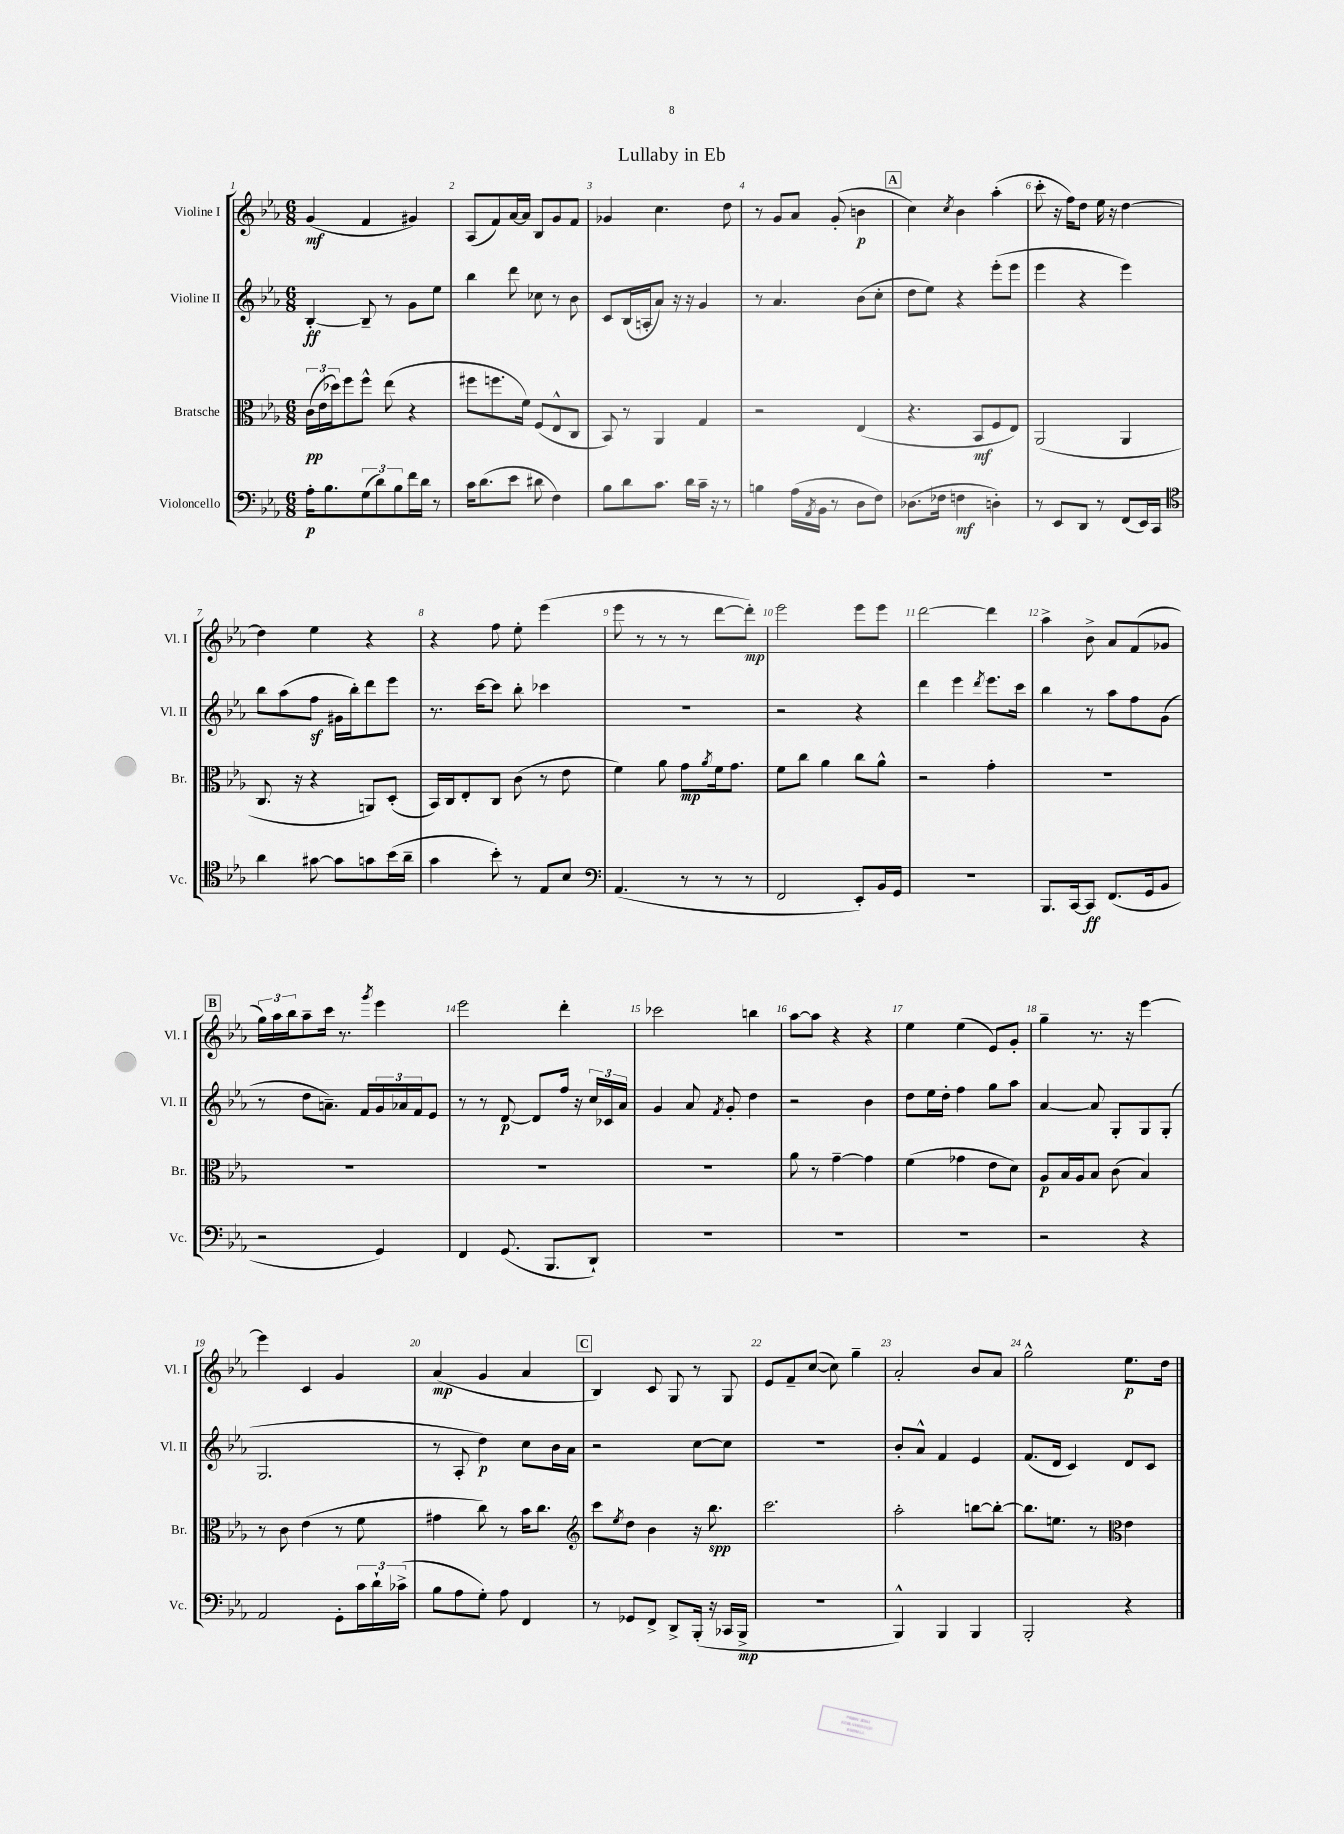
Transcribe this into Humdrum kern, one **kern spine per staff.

**kern	**kern	**kern	**kern
*staff4	*staff3	*staff2	*staff1
*clefF4	*clefC3	*clefG2	*clefG2
*k[b-e-a-]	*k[b-e-a-]	*k[b-e-a-]	*k[b-e-a-]
*M6/8	*M6/8	*M6/8	*M6/8
16A-'\LK	(24c\LL	[4B-'/	(4g/
.	24e-\	.	.
8.B-\	.	.	.
.	24dd-\J)	.	.
.	8ff\	.	.
(12G\	8ff^^\J	8B-~/]	4f/
12d\)	.	.	.
.	(8ee-\	8r	.
12B-\	.	.	.
16f\L	4r	8g\L	4g#/)
16d\JJ	.	.	.
8r	.	8ee-\J	.
=	=	=	=
16c\LK	8ff#\L	4bb-\	(8A-/L
(8.d\	.	.	.
.	8.ff\	.	8f/)
8e-\J	.	8ddd\	[16a-/L
.	16f\Jk)	.	16a-/]JJ
8d#\	(8F/L	8cc-\	8B-/L
4F\)	8E-^^/	8r	8g/
.	8C/J	8b-\	8f/J
=	=	=	=
8B-\L	8BB-/)	8c/L	4g-/
8d\	8r	(16B-/L	.
.	.	16A'/J	.
8.c\J	4AA-/	8a-/J)	4.cc\
.	.	16r	.
16d\LL	.	16r	.
16c~\JJ	4G/	4g/	.
16r	.	.	.
8r	.	.	8dd\
=	=	=	=
4B\	2r	8r	8r
.	.	4.a-/	8g/L
(16A-\LL	.	.	8a-/J
8qAA-/	.	.	.
16BB-\JJ	.	.	.
8r	.	.	(8g'/
8D\L	(4E-/	(8b-\L	4b\
8F\J)	.	8cc'\J	.
=	=	=	=
(8.D-\L	4.r	8dd\L	4cc\)
.	.	8ee-\J)	.
16F-\Jk	.	.	.
.	.	.	8qcc/
4F\	.	4r	4b-\
.	8BB-/L	.	.
4D'\)	8F/	(8eee-'\L	(4aa-'\
.	8E-/J)	8eee-\J	.
=	=	=	=
8r	(2AA-/	4eee-\	8ccc'\
8EE-/L	.	.	16r
.	.	.	16ff\LK)
8DD/J	.	4r	8dd\J
8r	.	.	16ee-\
.	.	.	16r
(8FF/L	4AA-/	4eee-\)	[4dd\
16EE-/L)	.	.	.
16CC/JJ	.	.	.
=	=	=	=
*clefC4	*	*	*
4a-\	8.C/	8bb-\L	4dd\]
.	.	(8aa-\	.
.	16r	.	.
[8g#\	4r	8ff\J	4ee-\
8g#\]L	.	16g#\LL	.
.	.	16bb-'\J)	.
8g\	8AA/L)	8ddd\	4r
(16b-\L	(8D'/J	8eee-\J	.
16a-~\JJ	.	.	.
=	=	=	=
4g\	16BB-/LL)	8.r	4r
.	16C/J	.	.
.	8E-'/	.	.
.	.	[16ccc\LK	.
8b-'\)	8C/J	8ccc\]J	8ff\
8r	(8c\	8bb-'\	8ee-'\
8E-/L	8r	4ccc-\	(4eee-\
8B-/J	8e-\	.	.
=	=	=	=
*clefF4	*	*	*
(4.AA-/	4f\)	2.r	8eee-\
.	.	.	8r
.	8a-\	.	8r
8r	8g\L	.	8r
.	8qa-/	.	.
8r	16f\k	.	[8ddd\L
.	8.g\J	.	.
8r	.	.	8ddd'\]J)
=	=	=	=
2FF/	8f\L	2r	2eee-\
.	8cc\J	.	.
.	4a-\	.	.
8EE-'/L)	8cc\L	4r	8eee-\L
16BB-/L	8a-^^\J	.	8eee-\J
16GG/JJ	.	.	.
=	=	=	=
2.r	2r	4ddd\	[2ddd\
.	.	4eee-\	.
.	.	8qddd/	.
.	4g'\	8.eee-\L	4ddd\]
.	.	16ccc\Jk	.
=	=	=	=
8.BBB-/L	2.r	4bb-\	4aa-^\
[16CC/k	.	.	.
8CC/]J	.	8r	8b-^\
(8.FF/L	.	8aa-\L	8a-/L
.	.	8ff\	(8f/
16GG/k	.	.	.
8BB-/J	.	(8g\J	8g-/J
=	=	=	=
2r	2.r	8r	24gg\LL)
.	.	.	24aa-\
.	.	.	24bb-\J
.	.	8dd\L	8aa-~\
.	.	8.a~\J)	16ccc\Jk
.	.	.	8.r
.	.	16f/LL	.
.	.	.	8qggg/
4GG/)	.	24g/	4eee-\
.	.	24a-/	.
.	.	24f/J	.
.	.	8e-/J	.
=	=	=	=
4FF/	2.r	8r	2eee-\
.	.	8r	.
(8.GG/	.	[8d/	.
.	.	8d/]L	.
8.BBB-/L	.	.	.
.	.	16ff/Jk	4ddd'\
.	.	16r	.
8DD`/J)	.	24cc/LL	.
.	.	24c-/	.
.	.	24a-/JJ	.
=	=	=	=
2.r	2.r	4g/	2ccc-\
.	.	8a-/	.
.	.	8qf/	.
.	.	8g'/	.
.	.	4dd\	4bb\
=	=	=	=
2.r	8a-\	2r	[8aa-\L
.	8r	.	8aa-\]J
.	[4g~\	.	4r
.	4g\]	4b-\	4r
=	=	=	=
2.r	(4f\	8dd\L	4ee-\
.	.	16ee-\L	.
.	.	16dd'\JJ	.
.	4g-\	4ff\	(4ee-\
.	8e-\L	8gg\L	8e-/L)
.	8d\J)	8aa-\J	8g'/J
=	=	=	=
2r	8A-/L	[4a-/	4gg~\
.	16B-/L	.	.
.	16A-/J	.	.
.	8B-/J	8a-/]	8.r
.	(8c\	8G'/L	.
.	.	.	16r
4r	4B-/)	8G/	[4eee-\
.	.	(8G'/J	.
=	=	=	=
2AA-/	8r	2.G/	4eee-\]
.	8c\	.	.
.	(4e-\	.	4c/
8GG'\L	8r	.	4g/
24c\L	8f\	.	.
24d`\	.	.	.
(24c-^\JJ	.	.	.
=	=	=	=
8B-\L	4g#\	8r	(4a-/
8A-\	.	8A-'/	.
8G'\J)	8cc\)	4dd\)	4g/
8A-\	8r	.	.
4FF/	16b-\LK	8cc\L	4a-/
.	8.cc\J	.	.
.	.	16b-\L	.
.	.	16a-\JJ	.
=	=	=	=
*	*clefG2	*	*
8r	8ccc\L	2r	4B-/)
.	8qee-/	.	.
8GG-/L	8dd\J	.	.
8FF^/J	4b-\	.	8c/
8DD^/L	.	.	8G/
(16BBB-'/Jk	16r	[8cc\L	8r
16r	8.bb-\	.	.
16CC-/LL	.	8cc\]J	8G/
16BBB-^/JJ	.	.	.
=	=	=	=
2.r	2.ccc\	2.r	8e-/L
.	.	.	8f~/
.	.	.	([8cc/J
.	.	.	8cc\])
.	.	.	4gg~\
=	=	=	=
4BBB-^^/)	2aa-'\	8b-'/L	2a-'/
.	.	8a-^^/J	.
4BBB-/	.	4f/	.
4BBB-/	[8bb\L	4e-/	8b-/L
.	8bb'\_J	.	8a-/J
=	=	=	=
2BBB-'/	8.bb\]L	(8.f/L	2gg^^\
.	8.ee\J	16d/Jk	.
.	.	4c/)	.
.	8r	.	.
*	*clefC3	*	*
4r	4e-\	8d/L	8.ee-\L
.	.	8c/J	.
.	.	.	16dd\Jk
==	==	==	==
*-	*-	*-	*-
